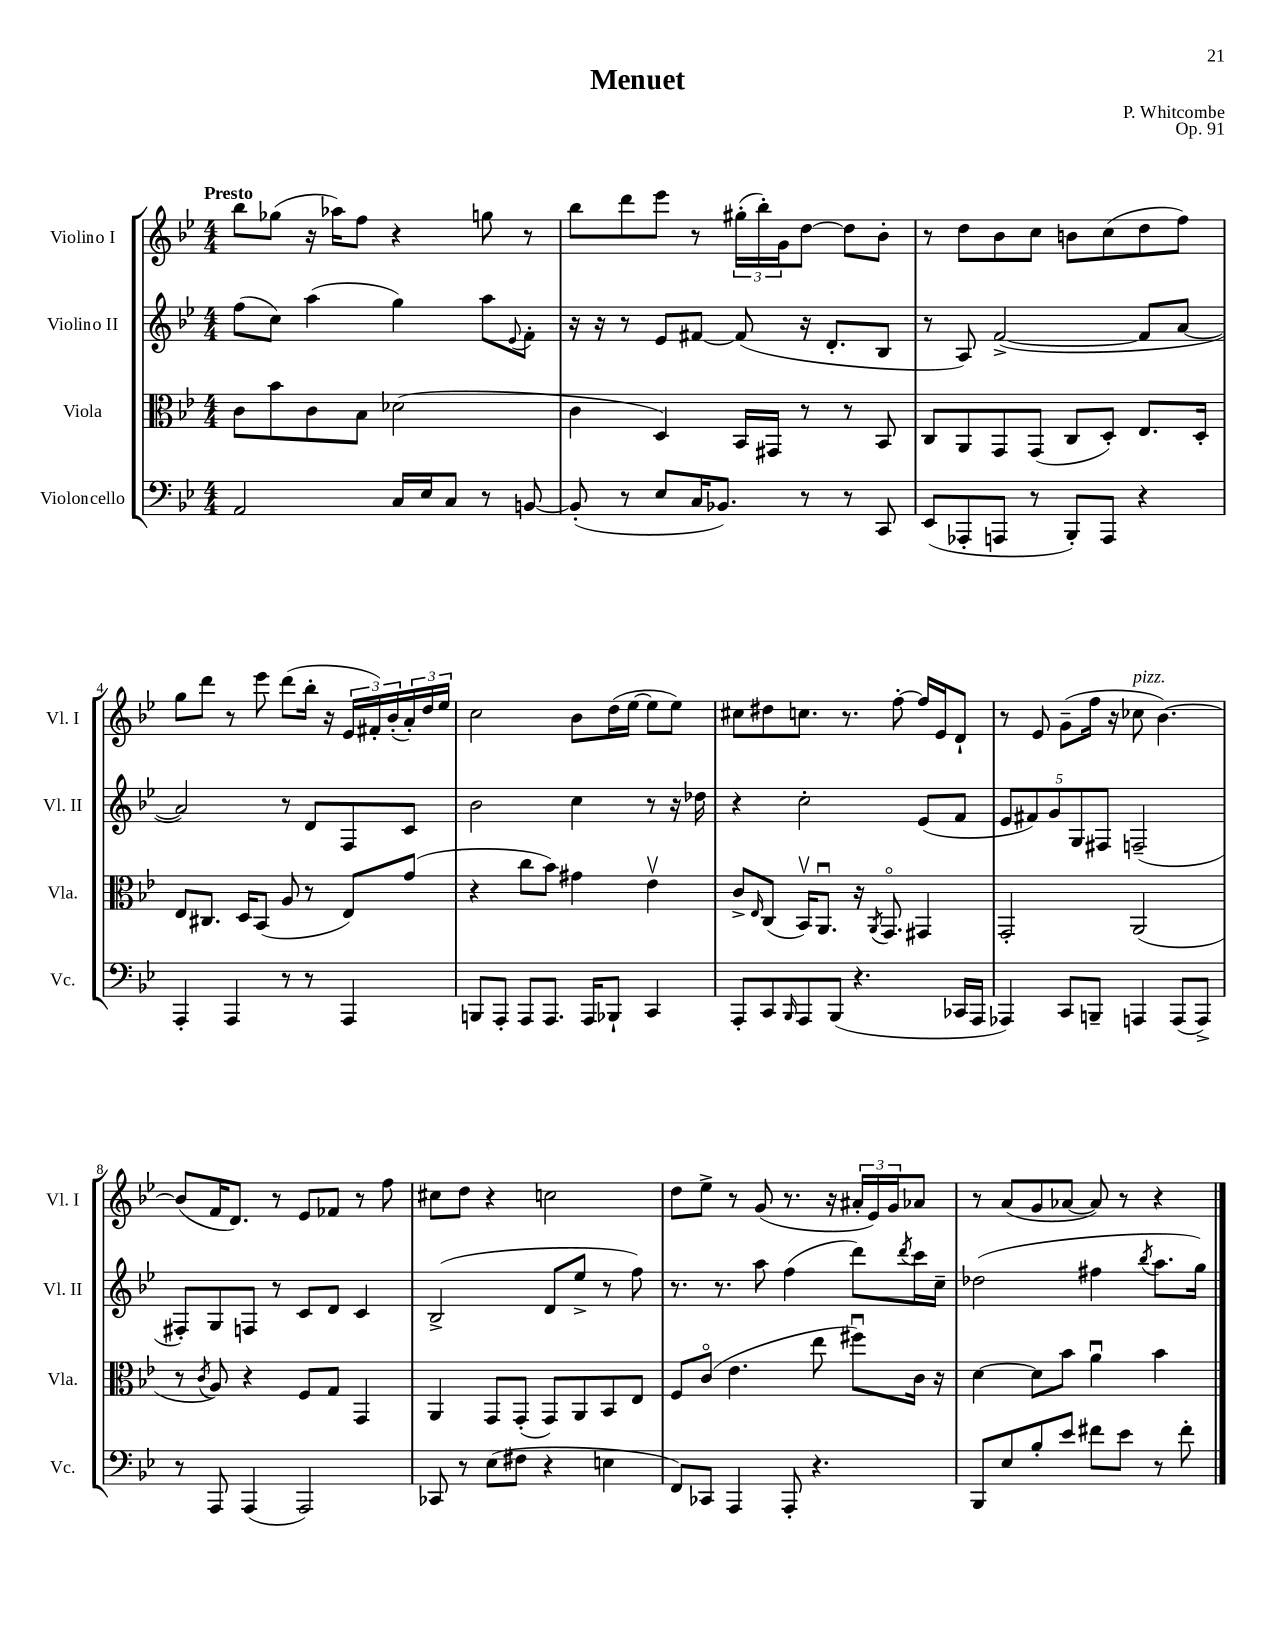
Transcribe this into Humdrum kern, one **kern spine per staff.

**kern	**kern	**kern	**kern
*part4	*part3	*part2	*part1
*staff4	*staff3	*staff2	*staff1
*I"Violoncello	*I"Viola	*I"Violino II	*I"Violino I
*I'Vc.	*I'Vla.	*I'Vl. II	*I'Vl. I
*clefF4	*clefC3	*clefG2	*clefG2
*k[b-e-]	*k[b-e-]	*k[b-e-]	*k[b-e-]
*M4/4	*M4/4	*M4/4	*M4/4
=1	=1	=1	=1
!	!	!	!LO:TX:a:B:t=Presto
2AA/	8c\L	(8ff\L	8bb-\L
.	8b-\	8cc\J)	(8gg-X\J
.	8c\	(4aa\	16r
.	.	.	16aa-X\KL)
.	8B-\J	.	8ff\J
16C/LL	(2d-X\	4gg\)	4r
16E-/J	.	.	.
8C/J	.	.	.
8r	.	8aa\L	8ggn\
.	.	8qqe-/	.
[8BBn/	.	8f'\J	8r
=2	=2	=2	=2
(8BB'/]	4c\	16r	8bb-\L
.	.	16r	.
8r	.	8r	8ddd\
8E-/L	4D/)	8e-/L	8eee-\J
16C/K	.	[8f#X/J	8r
8.BB-X/J)	.	.	.
.	16BB-/LL	(8f#/]	(24gg#X'\LL
.	.	.	24bb-'\)
.	16GG#X/JJ	.	.
.	.	.	24g\J
8r	8r	16r	[8dd\J
.	.	8.d'/L	.
8r	8r	.	8dd\L]
8CC/	8BB-/	8B-/J	8b-'\J
=3	=3	=3	=3
(8EE-/L	8C/L	8r	8r
8AAA-X'/	8AA/	8A/)	8dd\L
8AAAn/J	8GG/	([2f^/	8b-\
8r	(8GG/J	.	8cc\J
8BBB-'/L)	8C/L	.	8bn\L
8AAA/J	8D'/J)	.	(8cc\
4r	8.E-/L	8f/L]	8dd\
.	.	[8a/J	8ff\J)
.	16D'/Jk	.	.
!!LO:LB:g=z
=4	=4	=4	=4
4AAA'/	8E-/L	2a/])	8gg\L
.	8.C#X/J	.	8ddd\J
4AAA/	.	.	8r
.	16D/KL	.	.
.	(8BB-/J	.	8eee-\
8r	8A/	8r	(8ddd\L
8r	8r	8d/L	16bb-'\Jk
.	.	.	16r
4AAA/	8E-/L)	8F/	24e-/LL
.	.	.	24f#X'/)
.	.	.	(24b-'/
.	(8g/J	8c/J	24a'/)
.	.	.	24dd/
.	.	.	24ee-/JJ
=5	=5	=5	=5
8BBBn/L	4r	2b-\	2cc\
8AAA'/J	.	.	.
8AAA/L	8cc\L	.	.
8.AAA/J	8b-\J)	.	.
.	4g#X\	4cc\	8b-\L
16AAA/KL	.	.	.
8BBB-X`/J	.	.	(16dd\L
.	.	.	[16ee-\JJ
4CC/	4e-v\	8r	8ee-\L]
.	.	16r	8ee-\J)
.	.	16dd-X\	.
=6	=6	=6	=6
8AAA'/L	8c^/L	4r	8cc#X\L
.	16qqE-/	.	.
8CC/	(8C/J	.	8dd#X\
16qqBBB-/	.	.	.
8AAA/	16BB-v/KL)	2cc'\	8.ccn\J
.	8.AAu/J	.	.
(8BBB-/J	.	.	.
.	.	.	8.r
4.r	16r	.	.
.	8qAA/	.	.
.	8.GG/	.	.
.	.	.	[8ff'\
.	4GG#X/	(8e-/L	16ff/LL]
.	.	.	16e-/J
16CC-X/LL	.	8f/J	8d`/J
16AAA/JJ	.	.	.
=7	=7	=7	=7
4AAA-X/)	2GG'/	10e-/L	8r
.	.	10f#X/)	.
.	.	.	8e-/
.	.	10g/	.
8CC/L	.	.	(8g~\L
.	.	10G/	.
8BBBn~/J	.	.	16ff\Jk
.	.	10F#X/J	.
.	.	.	16r
!	!	!	!LO:TX:a:i:t=pizz.
4AAAn/	(2AA/	(2Fn~/	8cc-X\
.	.	.	[4.b-\)
(8AAA/L	.	.	.
8AAA^/J)	.	.	.
!!LO:LB:g=z
=8	=8	=8	=8
8r	8r	8F#X'/L)	(8b-/L]
.	8qc/	.	.
8AAA/	8A/)	8G/	16f/K
.	.	.	8.d/J)
(4AAA/	4r	8Fn/J	.
.	.	8r	8r
2AAA/)	8F/L	8c/L	8e-/L
.	8G/J	8d/J	8f-X/J
.	4GG/	4c/	8r
.	.	.	8ff\
=9	=9	=9	=9
8CC-X/	4AA/	(2B-^/	8cc#X\L
8r	.	.	8dd\J
(8E-\L	8GG/L	.	4r
8F#X\J	(8GG'/J	.	.
4r	8GG/L)	8d/L	2ccn\
.	8AA/	8ee-^/J	.
4En\	8BB-/	8r	.
.	8E-/J	8ff\)	.
=10	=10	=10	=10
8FF/L)	8F/L	8.r	8dd\L
8CC-X/J	(8c/J	.	8ee-^\J
.	.	8.r	.
4AAA/	4.e-\	.	8r
.	.	8aa\	(8g/
8AAA'/	.	(4ff\	8.r
4.r	8ee-\	.	.
.	.	.	16r
.	8ff#Xu\L)	8ddd\L)	24a#X'/LL
.	.	.	24e-/)
.	.	.	24g/J
.	.	8qddd/	.
.	16c\Jk	16ccc\L	8a-X/J
.	16r	16cc~\JJ	.
=11	=11	=11	=11
8BBB-/L	[4d\	(2dd-X\	8r
8E-/	.	.	(8a/L
8B-'/	8d\L]	.	8g/
8e-/J	8b-\J	.	[8a-X/J
8f#X\L	4au\	4ff#X\	8a-/])
8e-\J	.	.	8r
.	.	8qbb-/	.
8r	4b-\	8.aa\L	4r
8f#'\	.	.	.
.	.	16gg\Jk)	.
==	==	==	==
*-	*-	*-	*-
